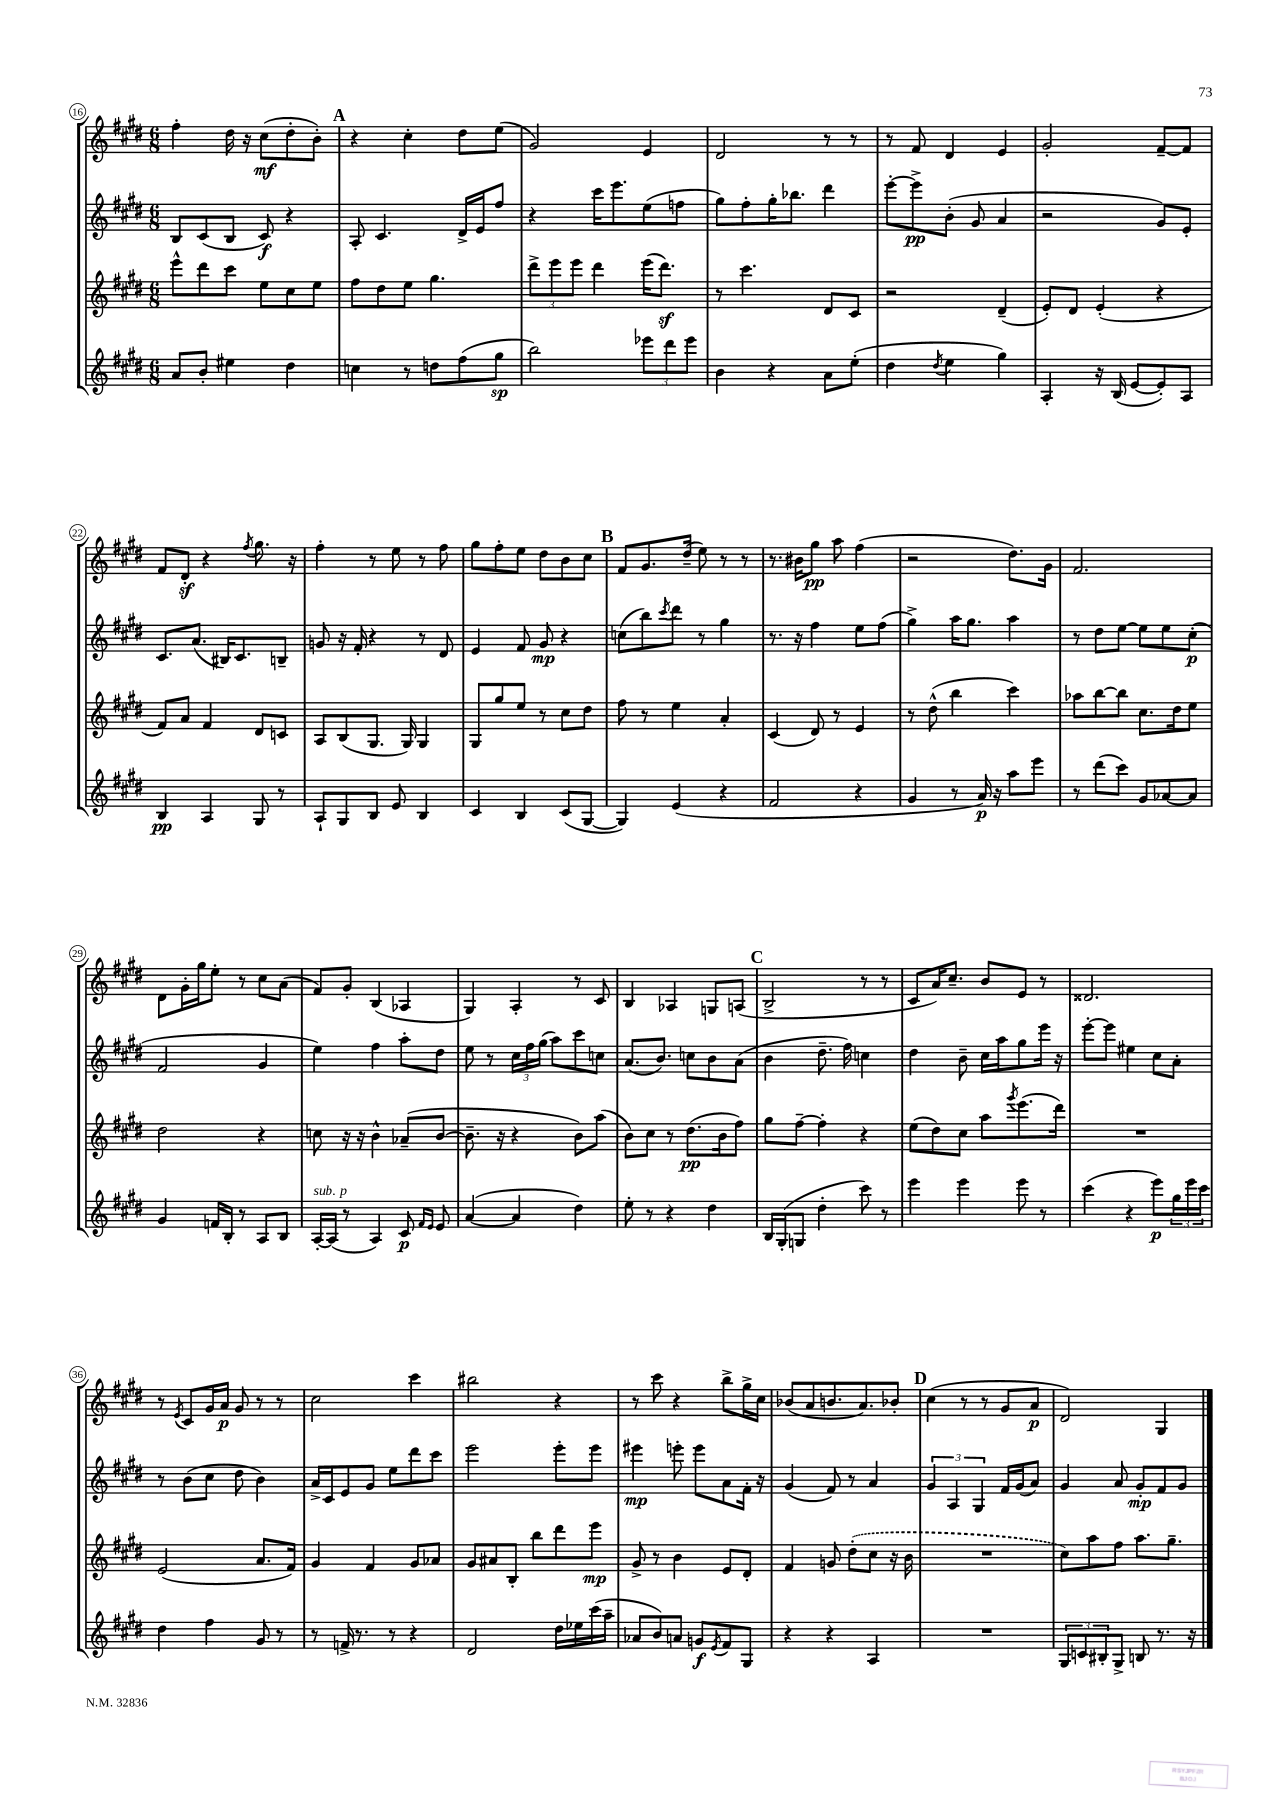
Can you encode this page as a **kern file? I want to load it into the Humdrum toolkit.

**kern	**kern	**kern	**kern
*staff4	*staff3	*staff2	*staff1
*clefG2	*clefG2	*clefG2	*clefG2
*k[f#c#g#d#]	*k[f#c#g#d#]	*k[f#c#g#d#]	*k[f#c#g#d#]
*M6/8	*M6/8	*M6/8	*M6/8
8a/L	8eee^^\L	8B/L	4ff#'\
8b'/J	8ddd#\	(8c#/	.
4ee#\	8ccc#\J	8B/J	16dd#\
.	.	.	16r
.	8ee\L	8c#/)	(8cc#\L
4dd#\	8cc#\	4r	8dd#'\
.	8ee\J	.	8b'\J)
=	=	=	=
4cc\	8ff#\L	8A'/	4r
.	8dd#\	4.c#/	.
8r	8ee\J	.	4cc#'\
8dd\L	4.gg#\	.	.
(8ff#\	.	16d#^/LL	8dd#\L
.	.	16e/J	.
8gg#\J	.	8ff#/J	(8ee\J
=	=	=	=
2bb\)	12ddd#^\L	4r	2g#/)
.	12eee\	.	.
.	12eee\J	.	.
.	4ddd#\	16ccc#\LK	.
.	.	8.eee\	.
12eee-\L	(16eee\LK	(8ee\	4e/
.	8.ddd#\J)	.	.
12ddd#\	.	.	.
.	.	8ff\J	.
12eee-\J	.	.	.
=	=	=	=
4b\	8r	8gg#\L)	2d#/
.	4.ccc#\	8ff#'\	.
4r	.	16gg#'\K	.
.	.	8.bb-\J	.
8a\L	8d#/L	4ddd#\	8r
(8ee'\J	8c#/J	.	8r
=	=	=	=
4dd#\	2r	[8eee'\L	8r
.	.	8eee^\]	8f#/
8qdd#/	.	.	.
4ee\	.	(8b'\J	4d#/
.	.	8g#/	.
4gg#\)	(4d#~/	4a/	4e/
=	=	=	=
4A'/	8e'/L)	2r	2g#'/
.	8d#/J	.	.
16r	(4e'/	.	.
(16B/	.	.	.
[8e/L	.	.	.
8e'/])	4r	8g#/L)	[8f#~/L
8A/J	.	8e'/J	8f#/]J
=	=	=	=
4B/	8f#/L)	8.c#/L	8f#/L
.	8a/J	.	8d#'/J
.	.	(8.a/J	.
4A/	4f#/	.	4r
.	.	16B#/LK)	.
.	.	8.c#/	.
.	.	.	8qff#/
8G#/	8d#/L	.	8.gg#\
8r	8c/J	8B~/J	.
.	.	.	16r
=	=	=	=
8A`/L	8A/L	8g/	4ff#'\
8G#/	(8B/	16r	.
.	.	16f#'/	.
8B/J	8.G#/J	4r	8r
8e/	.	.	8ee\
.	16G#/)	.	.
4B/	4G#/	8r	8r
.	.	8d#/	8ff#\
=	=	=	=
4c#/	8G#/L	4e/	8gg#\L
.	8gg#/	.	8ff#'\
4B/	8ee/J	8f#/	8ee\J
.	8r	8g#/	8dd#\L
(8c#/L	8cc#\L	4r	8b\
[8G#/J	8dd#\J	.	8cc#\J
=	=	=	=
4G#/])	8ff#\	(8cc\L	8f#/L
.	8r	8bb\)	8.g#/
.	.	8qccc#/	.
(4e/	4ee\	8ddd#\J	.
.	.	.	(16dd#~/Jk
.	.	8r	8ee\)
4r	4a'/	4gg#\	8r
.	.	.	8r
=	=	=	=
2f#/	(4c#/	8.r	8.r
.	.	16r	16b#\LK
.	8d#/)	4ff#\	8gg#\J
.	8r	.	8aa\
4r	4e/	8ee\L	(4ff#\
.	.	(8ff#\J	.
=	=	=	=
4g#/	8r	4gg#^\)	2r
.	(8dd#^^\	.	.
8r	4bb\	16aa\LK	.
.	.	8.gg#\J	.
16a/)	.	.	.
16r	.	.	.
8aa\L	4ccc#\)	4aa\	8.dd#\L)
8eee\J	.	.	.
.	.	.	16g#\Jk
=	=	=	=
8r	8aa-\L	8r	2.f#/
(8ddd#\L	[8bb\	8dd#\L	.
8ccc#\J)	8bb\]J	[8ee\J	.
8g#/L	8.cc#\L	8ee\]L	.
[8a-/	.	8ee\	.
.	16dd#\k	.	.
8a-/]J	8ee\J	(8cc#'\J	.
=	=	=	=
4g#/	2dd#\	2f#/	8d#\L
.	.	.	16g#'\L
.	.	.	16gg#\J
16f/LL	.	.	8ee'\J
16B'/JJ	.	.	.
8r	.	.	8r
8A/L	4r	4g#/	8cc#\L
8B/J	.	.	(8a\J
=	=	=	=
[16A'/LL	8cc\	4ee\)	8f#/L)
(16A/]JJ	.	.	.
8r	16r	.	8g#'/J
.	16r	.	.
4A/)	4b^^\	4ff#\	(4B/
8c#/	(8a-~/L	8aa'\L	4A-/
16qqf#/LL	.	.	.
16qqe/JJ	.	.	.
8e/	[8b/J	8dd#\J	.
=	=	=	=
([4a/	8.b~\]	8ee\	4G#/)
.	.	8r	.
.	16r	.	.
4a/]	4r	24cc#\LL	4A'/
.	.	24ff#\	.
.	.	(24gg#\JJ	.
.	.	8aa\L)	.
4dd#\)	8b\L)	8ccc#\	8r
.	(8aa\J	8cc\J	8c#/
=	=	=	=
8ee'\	8b\L)	(8.a/L	4B/
8r	8cc#\J	.	.
.	.	8.b/J)	.
4r	8r	.	4A-/
.	(8.dd#\L	8cc\L	.
4dd#\	.	8b\	8G/L
.	16b\k	.	.
.	8ff#\J)	(8a\J	(8A/J
=	=	=	=
16B/LL	8gg#\L	4b\	2B^/
(16G#'/J	.	.	.
8G/J	[8ff#~\J	.	.
4dd#'\	4ff#'\]	8.dd#~\	.
.	.	16ff#\)	.
8ccc#\)	4r	4cc\	8r
8r	.	.	8r
=	=	=	=
4eee\	(8ee\L	4dd#\	8c#/L
.	8dd#\)	.	16a/K)
.	.	.	8.cc#~/J
4eee\	8cc#\J	8b~\	.
.	8aa\L	16cc#\LL	8b/L
.	.	16aa\J	.
.	8qggg#/	.	.
8eee\	(8.eee\	8gg#\	8e/J
8r	.	16eee\Jk	8r
.	16ddd#\Jk)	16r	.
=	=	=	=
(4ccc#\	2.r	[8eee'\L	2.d##/
.	.	8eee\]J	.
4r	.	4ee#\	.
8eee\L)	.	8cc#\L	.
24gg#\L	.	8a'\J	.
24eee\	.	.	.
24ccc#\JJ	.	.	.
=	=	=	=
4dd#\	(2e/	8r	8r
.	.	.	8qe/
.	.	(8b\L	8c#/L
4ff#\	.	8cc#\J	16g#/L
.	.	.	16a/JJ
.	.	8dd#\	8g#/
8g#/	8.a/L	4b\)	8r
8r	.	.	8r
.	16f#/Jk)	.	.
=	=	=	=
8r	4g#/	16a^/LL	2cc#\
.	.	16c#/J	.
16f^/	.	8e/	.
8.r	.	.	.
.	4f#/	8g#/J	.
8r	.	8ee\L	.
4r	8g#/L	8ddd#\	4ccc#\
.	8a-/J	8ccc#\J	.
=	=	=	=
2d#/	8g#/L	2eee\	2bb#\
.	8a#/	.	.
.	8B'/J	.	.
.	8bb\L	.	.
16dd#\LL	8ddd#\	8eee'\L	4r
16ee-\	.	.	.
(16ccc#\	8eee\J	8eee\J	.
16aa~\JJ	.	.	.
=	=	=	=
8a-/L	8g#^/	4eee#\	8r
8b/)	8r	.	8ccc#\
8a/J	4b\	8eee'\	4r
8g/L	.	8eee\L	.
8qe/	.	.	.
8f#/	8e/L	8a\	8bb^\L
8G#/J	8d#'/J	16f#'\Jk	16gg#^\L
.	.	16r	16cc#\JJ
=	=	=	=
4r	4f#/	(4g#/	(8b-/L
.	.	.	8a/
4r	8g/	8f#/)	8.b/
.	(8dd#'\L	8r	.
.	.	.	8.a/)
4A/	8cc#\J	4a/	.
.	16r	.	8b-'/J
.	16b\	.	.
=	=	=	=
2.r	2.r	6g#/	(4cc#\
.	.	6A/	.
.	.	.	8r
.	.	6G#/	.
.	.	.	8r
.	.	16f#/LL	8g#/L
.	.	(16g#/J	.
.	.	8a/J)	8a/J
=	=	=	=
12G#/L	8cc#\L)	4g#/	2d#/)
12c/	.	.	.
.	8aa\	.	.
12B#'/	.	.	.
8G#^/J	8ff#\J	8a/	.
8B/	8.aa\L	8g#'/L	.
8.r	.	8f#/	4G#/
.	8.gg#~\J	.	.
.	.	8g#/J	.
16r	.	.	.
==	==	==	==
*-	*-	*-	*-
